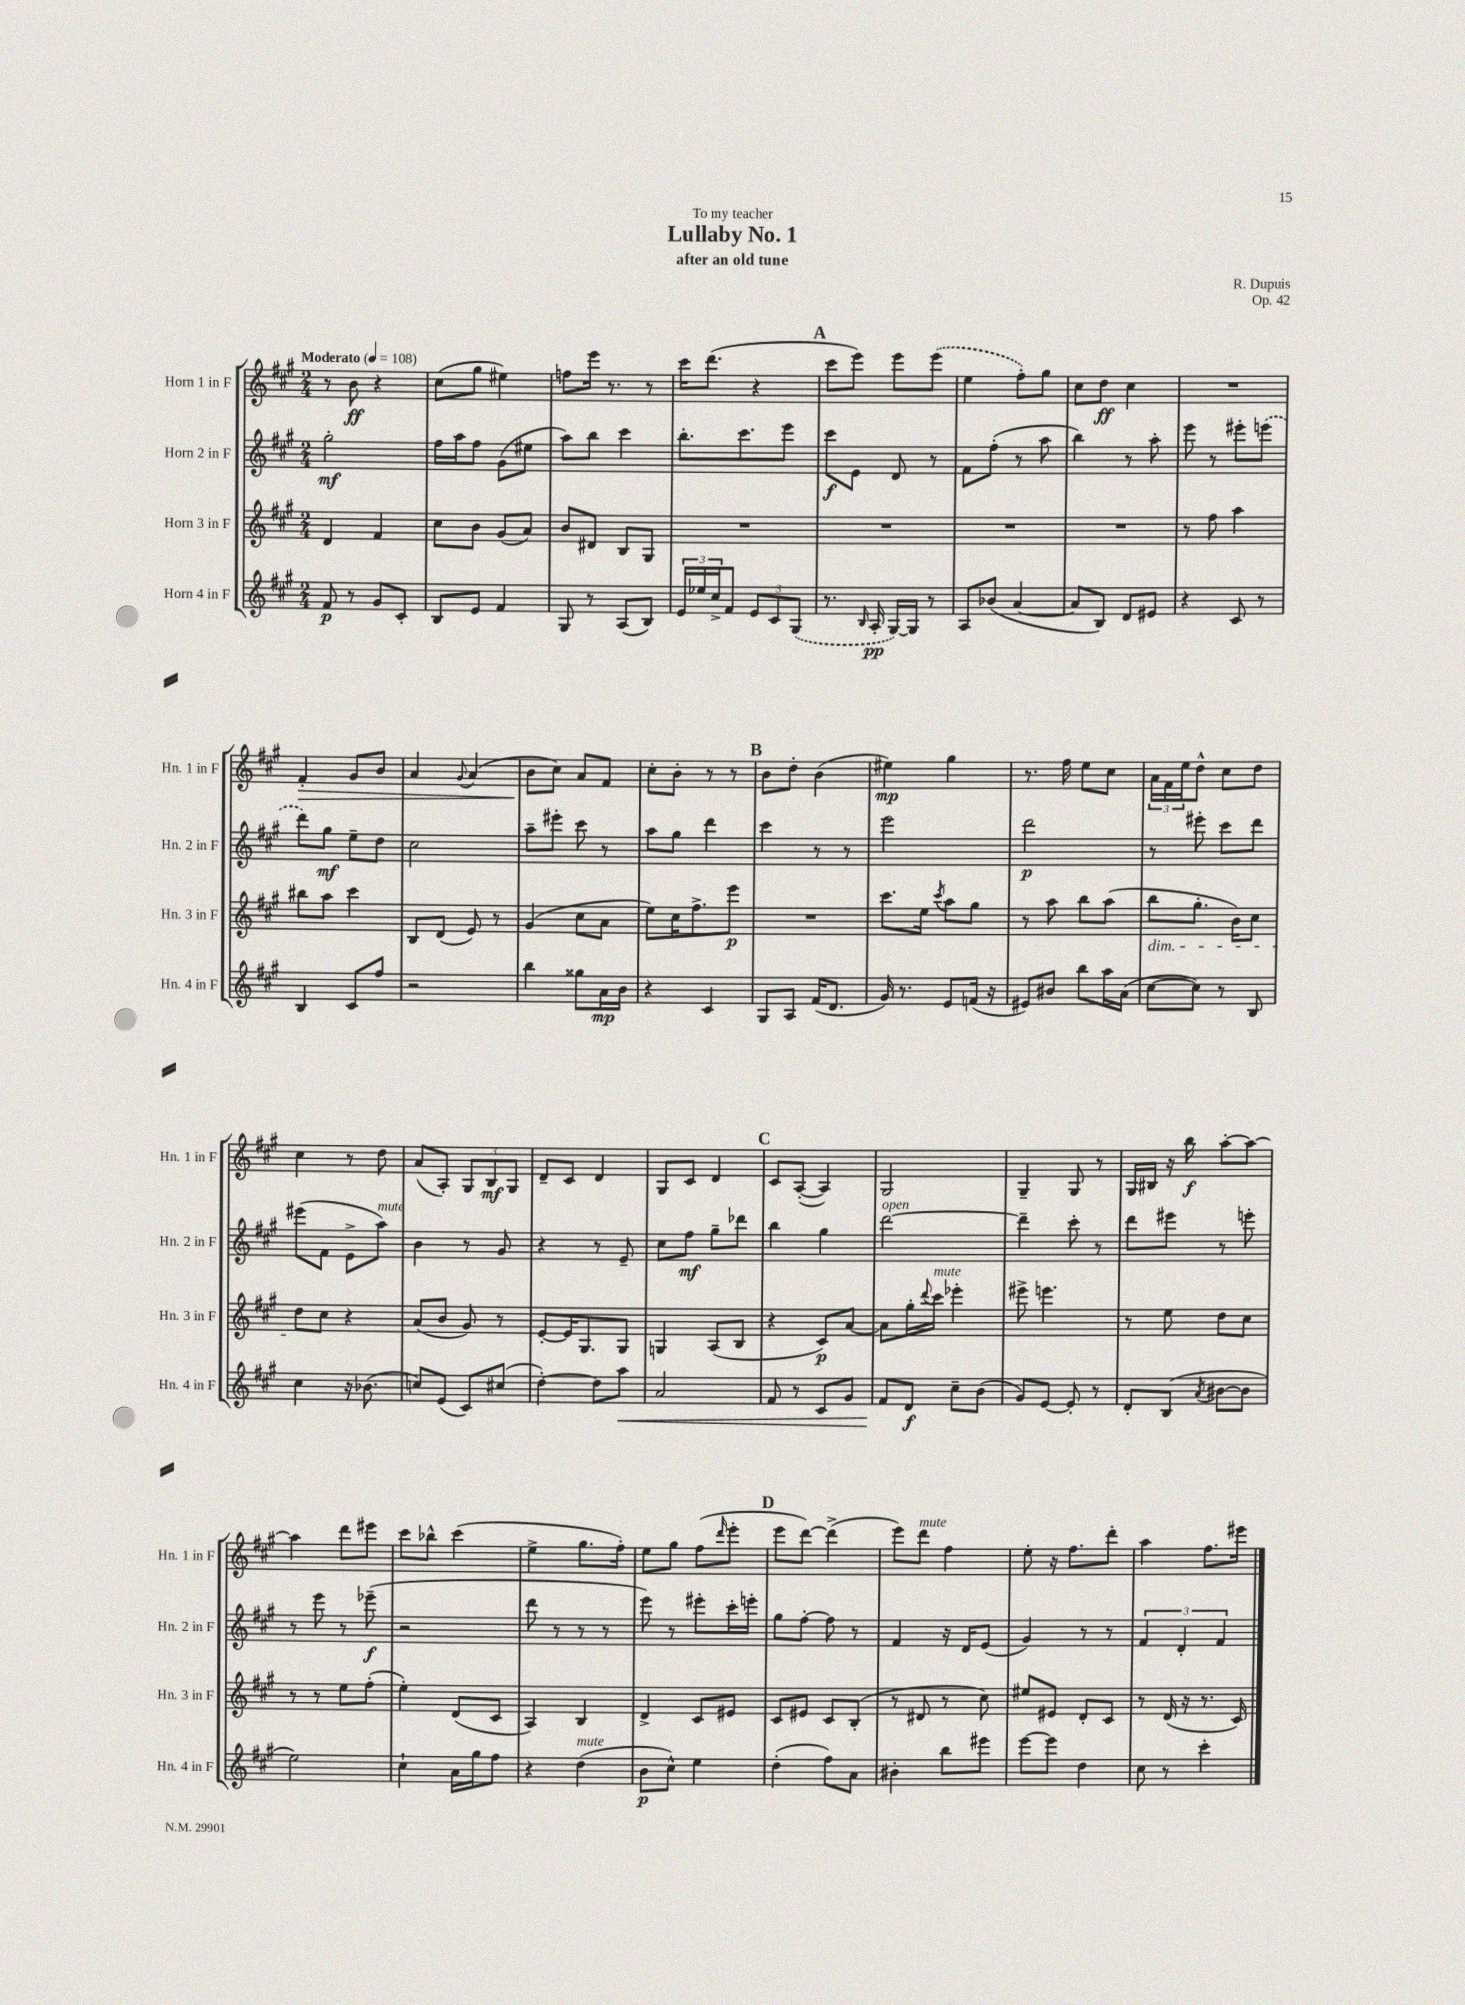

**kern	**dynam	**kern	**dynam	**kern	**dynam	**kern	**dynam
*part4	*part4	*part3	*part3	*part2	*part2	*part1	*part1
*staff4	*staff4	*staff3	*staff3	*staff2	*staff2	*staff1	*staff1
*I"Horn 4 in F	*	*I"Horn 3 in F	*	*I"Horn 2 in F	*	*I"Horn 1 in F	*
*I'Hn. 4 in F	*	*I'Hn. 3 in F	*	*I'Hn. 2 in F	*	*I'Hn. 1 in F	*
*clefG2	*	*clefG2	*	*clefG2	*	*clefG2	*
*k[f#c#g#]	*	*k[f#c#g#]	*	*k[f#c#g#]	*	*k[f#c#g#]	*
*M2/4	*	*M2/4	*	*M2/4	*	*M2/4	*
*MM108	*	*MM108	*	*MM108	*	*MM108	*
=1	=1	=1	=1	=1	=1	=1	=1
!	!	!	!	!	!	!LO:TX:a:B:t=Moderato	!
8f#/	p	4d/	.	2gg#'\	mf	8r	.
8r	.	.	.	.	.	8b\	ff
8g#/L	.	4f#/	.	.	.	4r	.
8c#'/J	.	.	.	.	.	.	.
=2	=2	=2	=2	=2	=2	=2	=2
8B/L	.	8cc#\L	.	16ff#\LL	.	(8cc#\L	.
.	.	.	.	16aa\J	.	.	.
8e/J	.	8b\J	.	8ff#\J	.	8gg#\J	.
4f#/	.	(8g#/L	.	(8g#\L	.	4ee#X\)	.
.	.	8a/J)	.	8ee#X\J	.	.	.
=3	=3	=3	=3	=3	=3	=3	=3
8G#/	.	8b/L	.	8aa\L)	.	8ffn\L	.
8r	.	8d#X/J	.	8bb\J	.	16eee\Jk	.
.	.	.	.	.	.	8.r	.
(8A/L	.	8B/L	.	4ccc#\	.	.	.
8B/J)	.	8G#/J	.	.	.	8r	.
=4	=4	=4	=4	=4	=4	=4	=4
24e/LL	.	2r	.	8.bb'\L	.	16ccc#\KL	.
24ee-X/	.	.	.	.	.	.	.
.	.	.	.	.	.	(8.ddd\J	.
24cc#^/J	.	.	.	.	.	.	.
8f#/J	.	.	.	.	.	.	.
.	.	.	.	8.ccc#\	.	.	.
12e/L	.	.	.	.	.	4r	.
12c#/	.	.	.	.	.	.	.
.	.	.	.	8eee\J	.	.	.
(12G#/J	.	.	.	.	.	.	.
!!LO:REH:place=s1:t=A
=5	=5	=5	=5	=5	=5	=5	=5
8.r	.	2r	.	8ccc#\L	f	8ccc#\L	.
.	.	.	.	8e\J	.	8eee\J)	.
16qqB/	.	.	.	.	.	.	.
16A'/	pp	.	.	.	.	.	.
[16G#/LL)	.	.	.	8d/	.	8eee\L	.
16G#/JJ]	.	.	.	.	.	.	.
8r	.	.	.	8r	.	(8eee\J	.
=6	=6	=6	=6	=6	=6	=6	=6
8A/L	.	2r	.	8f#\L	.	4ee\	.
(8b-X/J	.	.	.	(8ff#'\J	.	.	.
[4a/	.	.	.	8r	.	8ff#'\L)	.
.	.	.	.	8aa\	.	8gg#\J	.
=7	=7	=7	=7	=7	=7	=7	=7
8a/L]	.	2r	.	4bb\)	.	8cc#\L	.
8B/J)	.	.	.	.	.	8dd\J	ff
8d/L	.	.	.	8r	.	4cc#\	.
8e#X/J	.	.	.	8aa'\	.	.	.
=8	=8	=8	=8	=8	=8	=8	=8
4r	.	8r	.	8eee\	.	2r	.
.	.	8ff#\	.	8r	.	.	.
8c#/	.	4aa\	.	8eee#X'\L	.	.	.
8r	.	.	.	(8eeen\J	.	.	.
!!LO:LB:g=z
=9	=9	=9	=9	=9	=9	=9	=9
!	!	!	!	!	!	!	!LO:HP:b
4B/	.	8bb#X\L	.	8ddd\L)	.	4f#'/	>
.	.	8aa\J	.	8gg#\J	mf	.	.
8c#/L	.	4ccc#\	.	8ee~\L	.	8g#/L	.
8ff#/J	.	.	.	8dd\J	.	8b/J	.
=10	=10	=10	=10	=10	=10	=10	=10
2r	.	8B/L	.	2cc#\	.	4a/	.
.	.	(8d/J	.	.	.	.	.
.	.	.	.	.	.	8qqg#/	.
.	.	8e/)	.	.	.	(4a/	.
.	.	8r	.	.	.	.	.
=11	=11	=11	=11	=11	=11	=11	=11
4bb\	.	(4g#/	.	8aa~\L	.	8b\L	.
.	.	.	.	8eee#X'\J	.	8cc#\J)	]
8gg##X\L	.	8cc#\L	.	8ccc#\	.	8a/L	.
16a\L	mp	8a\J	.	8r	.	8f#/J	.
16b\JJ	.	.	.	.	.	.	.
=12	=12	=12	=12	=12	=12	=12	=12
4r	.	8ee\L)	.	8aa\L	.	8cc#'\L	.
.	.	16cc#\K	.	8gg#\J	.	8b'\J	.
.	.	8.ff#^\	.	.	.	.	.
4c#/	.	.	.	4ddd\	.	8r	.
.	.	8eee\J	p	.	.	8r	.
!!LO:REH:place=s1:t=B
=13	=13	=13	=13	=13	=13	=13	=13
8G#/L	.	2r	.	4ccc#\	.	8b\L	.
8A/J	.	.	.	.	.	8dd'\J	.
(16f#/KL	.	.	.	8r	.	(4b\	.
8.d/J	.	.	.	.	.	.	.
.	.	.	.	8r	.	.	.
=14	=14	=14	=14	=14	=14	=14	=14
16g#/)	.	8.ccc#\L	.	2eee\	.	4ee#X\)	mp
8.r	.	.	.	.	.	.	.
.	.	16ee\Jk	.	.	.	.	.
.	.	8qccc#/	.	.	.	.	.
8e/L	.	8aa\L	.	.	.	4gg#\	.
(16fn/Jk	.	8gg#\J	.	.	.	.	.
16r	.	.	.	.	.	.	.
=15	=15	=15	=15	=15	=15	=15	=15
8e#X/L)	.	8r	.	2ddd\	p	8.r	.
8b#X/J	.	8aa\	.	.	.	.	.
.	.	.	.	.	.	16ff#\	.
8bb\L	.	8bb\L	.	.	.	8ee\L	.
16aa\L	.	(8aa\J	.	.	.	8cc#\J	.
(16a\JJ	.	.	.	.	.	.	.
=16	=16	=16	=16	=16	=16	=16	=16
!	!	!LO:TX:b:i:t=dim.	!	!	!	!	!
[8cc#\L	.	8bb\L	.	8r	.	24a\LL	.
.	.	.	.	.	.	24f#\	.
.	.	.	.	.	.	24ee\J	.
8cc#\J])	.	8.gg#'\J	.	8eee#X'\	.	8dd^^\J	.
8r	.	.	.	8ccc#\L	.	8cc#\L	.
.	.	16b\KL)	.	.	.	.	.
8B/	.	8cc#\J	.	8ddd\J	.	8dd\J	.
!!LO:LB:g=z
=17	=17	=17	=17	=17	=17	=17	=17
4cc#\	.	8dd\L	.	(8eee#X\L	.	4cc#\	.
.	.	8cc#\J	.	8f#\J	.	.	.
16r	.	4r	.	8e^\L	.	8r	.
(8.b-X\	.	.	.	.	.	.	.
!	!	!	!	!LO:TX:a:i:t=mute	!	!	!
.	.	.	.	8aa\J)	.	8dd\	.
=18	=18	=18	=18	=18	=18	=18	=18
8ccn/L)	.	(8a/L	.	4b\	.	(8a/L	.
(8e/J	.	8b/J	.	.	.	8A'/J)	.
8c#/L)	.	8g#/)	.	8r	.	12G#/L	.
.	.	.	.	.	.	12B/	mf
(8cc#X/J	.	8r	.	8g#/	.	.	.
.	.	.	.	.	.	12G#/J	.
=19	=19	=19	=19	=19	=19	=19	=19
[4dd'\)	.	[8e'/L	.	4r	.	8d~/L	.
.	.	16e/K]	.	.	.	8c#/J	.
.	.	8.G#/	.	.	.	.	.
8dd\L]	.	.	.	8r	.	4d/	.
!	!LO:HP:b	!	!	!	!	!	!
8aa\J	<	8G#/J	.	8e~/	.	.	.
=20	=20	=20	=20	=20	=20	=20	=20
2a/	.	4Gn/	.	8cc#\L	.	8G#/L	.
.	.	.	.	8ff#\J	mf	8c#/J	.
.	.	(8A/L	.	8gg#~\L	.	4d/	.
.	.	8B/J	.	8ddd-X\J	.	.	.
!!LO:REH:place=s1:t=C
=21	=21	=21	=21	=21	=21	=21	=21
8f#/	.	4r	.	4bb\	.	8c#/L	.
8r	.	.	.	.	.	([8A'/J	.
8c#/L	.	8c#/L)	p	4gg#\	.	4A/])	.
8g#/J	.	[8a/J	.	.	.	.	.
=22	=22	=22	=22	=22	=22	=22	=22
!	!	!	!	!LO:TX:a:i:t=open	!	!	!
8f#/L	.	8a\L]	.	[2ddd\	.	2G#/	.
8d/J	[ f	16gg#'\L	.	.	.	.	.
.	.	8qqddd/	.	.	.	.	.
!	!	!LO:TX:a:i:t=mute	!	!	!	!	!
.	.	16ccc#\JJ	.	.	.	.	.
8cc#~\L	.	4eee-X'\	.	.	.	.	.
(8b\J	.	.	.	.	.	.	.
=23	=23	=23	=23	=23	=23	=23	=23
8g#/L)	.	8eee#X^\	.	4ddd~\]	.	4G#~/	.
[8e/J	.	4.eeen\	.	.	.	.	.
8e'/]	.	.	.	8ccc#'\	.	8G#/	.
8r	.	.	.	8r	.	8r	.
=24	=24	=24	=24	=24	=24	=24	=24
8d'/L	.	8r	.	8ddd\L	.	16G#/LL	.
.	.	.	.	.	.	16B#X/JJ	.
(8B/J	.	8ee\	.	8eee#X\J	.	16r	.
.	.	.	.	.	.	16bb\	f
8qa/	.	.	.	.	.	.	.
[8b#X\L	.	8dd\L	.	8r	.	[8aa'\L	.
8b#\J]	.	8cc#\J	.	8eeen'\	.	8aa\J_	.
!!LO:LB:g=z
=25	=25	=25	=25	=25	=25	=25	=25
2ee\)	.	8r	.	8r	.	4aa\]	.
.	.	8r	.	8eee\	.	.	.
.	.	8ee\L	.	8r	.	8ddd\L	.
.	.	(8ff#'\J	.	(8eee-X~\	f	8eee#X\J	.
=26	=26	=26	=26	=26	=26	=26	=26
4cc#`\	.	4ee'\)	.	2r	.	8ccc#\L	.
.	.	.	.	.	.	8bb-X^^\J	.
16a\LL	.	(8d/L	.	.	.	(4ccc#\	.
16gg#\J	.	.	.	.	.	.	.
8ff#\J	.	8c#/J	.	.	.	.	.
=27	=27	=27	=27	=27	=27	=27	=27
4r	.	4A/)	.	8ddd\	.	4ee^\	.
.	.	.	.	8r	.	.	.
!LO:TX:a:i:t=mute	!	!	!	!	!	!	!
(4dd\	.	4B/	.	8r	.	8.gg#\L	.
.	.	.	.	8r	.	.	.
.	.	.	.	.	.	16ff#'\Jk)	.
=28	=28	=28	=28	=28	=28	=28	=28
8b\L	p	4d^/	.	8eee\)	.	8ee\L	.
8cc#^^\J)	.	.	.	8r	.	8gg#\J	.
4ee\	.	8c#/L	.	8eee#X'\L	.	(8ff#\L	.
.	.	.	.	.	.	16qqddd/	.
.	.	8e#X/J	.	16ccc#'\L	.	8eee'\J	.
.	.	.	.	16eeen'\JJ	.	.	.
!!LO:REH:place=s1:t=D
=29	=29	=29	=29	=29	=29	=29	=29
(4dd'\	.	8c#/L	.	8gg#\L	.	8eee\L	.
.	.	8e#X/J	.	[8ff#'\J	.	[8ddd\J)	.
8ff#\L)	.	8c#/L	.	8ff#\]	.	(4ddd^\]	.
8a\J	.	(8B'/J	.	8r	.	.	.
=30	=30	=30	=30	=30	=30	=30	=30
4b#X'\	.	8r	.	4f#/	.	8eee\L)	.
!	!	!	!	!	!	!LO:TX:a:i:t=mute	!
.	.	8d#X/	.	.	.	8ddd\J	.
8bb\L	.	8r	.	16r	.	4ff#\	.
.	.	.	.	16d/KL	.	.	.
8eee#X\J	.	8cc#\)	.	(8e/J	.	.	.
=31	=31	=31	=31	=31	=31	=31	=31
[8eee\L	.	8ee#X/L	.	4g#/)	.	8ee'\	.
8eee\J]	.	8e#X/J	.	.	.	16r	.
.	.	.	.	.	.	8.ff#\L	.
4dd\	.	8d'/L	.	8r	.	.	.
.	.	8c#/J	.	8r	.	8ddd'\J	.
=32	=32	=32	=32	=32	=32	=32	=32
8cc#\	.	8r	.	6f#/	.	4aa\	.
8r	.	(16d/	.	.	.	.	.
.	.	.	.	6d'/	.	.	.
.	.	16r	.	.	.	.	.
4ccc#'\	.	8.r	.	.	.	8.ff#\L	.
.	.	.	.	6f#/	.	.	.
.	.	16c#/)	.	.	.	16eee#X\Jk	.
==	==	==	==	==	==	==	==
*-	*-	*-	*-	*-	*-	*-	*-
